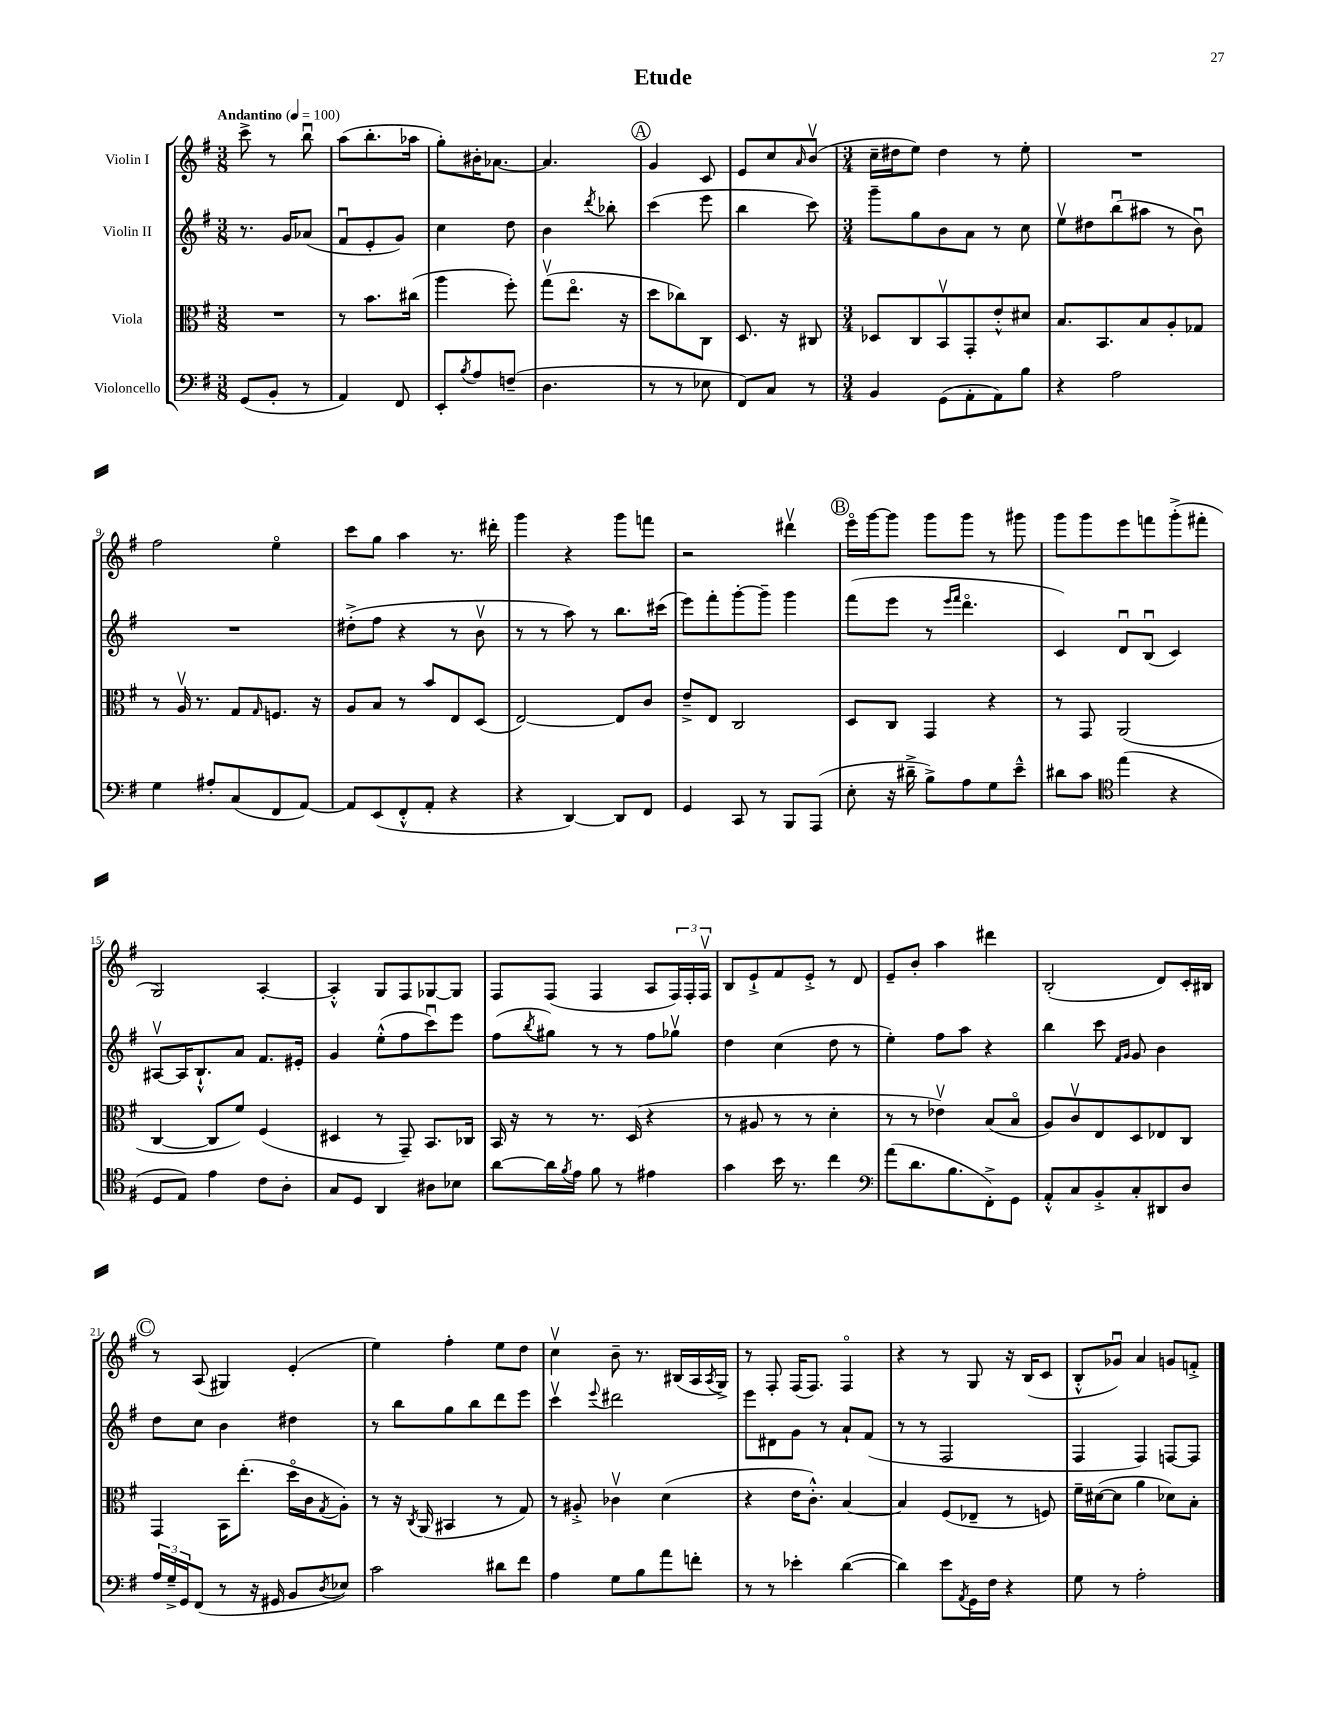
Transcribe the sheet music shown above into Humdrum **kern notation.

**kern	**kern	**kern	**kern
*staff4	*staff3	*staff2	*staff1
*clefF4	*clefC3	*clefG2	*clefG2
*k[f#]	*k[f#]	*k[f#]	*k[f#]
*M3/8	*M3/8	*M3/8	*M3/8
*MM100	*MM100	*MM100	*MM100
(8GG	4.r	8.r	8ccc^
8BB'	.	.	8r
.	.	16g	.
8r	.	(8a-	8bbu
=	=	=	=
4AA)	8r	8f#u	(8aa
.	8.b	8e'	8.bb'
8FF#	.	8g)	.
.	(16cc#	.	16aa-
=	=	=	=
8EE'	4aa	4cc	8gg')
8qB	.	.	.
8A	.	.	16b#'
.	.	.	[8.a-
(8F~	8ff#')	8dd	.
=	=	=	=
4.D	(8ggv	4b	4.a-]
.	8.eeo	.	.
.	.	8qddd	.
.	.	8bb-'	.
.	16r	.	.
=	=	=	=
8r	8dd	(4ccc	4g
8r	8cc-)	.	.
8E-	8C	8eee	8c
=	=	=	=
8FF#)	8.D	4bb	8e
8C	.	.	8cc
.	16r	.	.
.	.	.	16qqa
8r	8C#	8ccc)	(8bv
=	=	=	=
*M3/4	*M3/4	*M3/4	*M3/4
4BB	8D-	8ggg~	16cc~
.	.	.	16dd#
.	8C	8gg	8ee)
(8GG	8BBv	8b	4dd#
8AA'	8GG'	8a	.
8AA)	8e'^^	8r	8r
8B	8d#	8cc	8ee'
=	=	=	=
4r	8.B	8eev	2.r
.	.	8dd#	.
.	8.BB	.	.
2A	.	(8bbu	.
.	8B	8aa#	.
.	8A'	8r	.
.	8G-	8bu)	.
=	=	=	=
4G	8r	2.r	2ff#
.	16Av	.	.
.	8.r	.	.
8A#'	.	.	.
(8C	8G	.	.
.	16qqG	.	.
8FF#	8.F	.	4eeo
[8AA)	.	.	.
.	16r	.	.
=	=	=	=
8AA]	8A	(8dd#'^	8ccc
(8EE	8B	8ff#	8gg
8FF#'^^	8r	4r	4aa
8AA'	8b	.	.
4r	8E	8r	8.r
.	(8D	8bv	.
.	.	.	16ddd#'
=	=	=	=
4r	[2E)	8r	4ggg
.	.	8r	.
[4DD)	.	8aa)	4r
.	.	8r	.
8DD]	8E]	8.bb	8ggg
8FF#	8c	.	8fff
.	.	(16ccc#	.
=	=	=	=
4GG	8e~^	8eee)	2r
.	8E	8fff#'	.
8CC	2C	[8ggg'	.
8r	.	8ggg~]	.
8BBB	.	4ggg	4ddd#v
(8AAA	.	.	.
=	=	=	=
8E'	8D	(8fff#	16eeeo
.	.	.	[16ggg
16r	8C	8eee	8ggg]
16d#~^	.	.	.
8B^)	4GG	8r	8ggg
.	.	16qqeee	.
.	.	16qqfff#	.
8A	.	4.dddo	8ggg
8G	4r	.	8r
8e~^^	.	.	8ggg#
=	=	=	=
8d#	8r	4c)	8ggg
8c	8GG	.	8ggg
*clefC4	*	*	*
(4ee	(2AA	8du	8eee
.	.	(8Bu	8fff
4r	.	4c)	(8ggg'^
.	.	.	8fff#'
=	=	=	=
8D	[4C	[8A#v	2G)
8E)	.	16A#]	.
.	.	8.B`^^	.
4e	8C]	.	.
.	8f#)	8a	.
8c	(4F#	8.f#	[4A'
8A'	.	.	.
.	.	16e#'	.
=	=	=	=
8G	4D#	4g	4A'^^]
8D	.	.	.
4AA	8r	(8ee'^^	8G
.	8GG~)	8ff#	8F#
8A#	8.BB	8cccu)	[8G-
8B-	.	8eee	8G-]
.	16C-	.	.
=	=	=	=
[8a	16BB	(8ff#	8F#
.	16r	.	.
.	.	8qbb	.
16a]	8r	8gg#)	(8F#
8qf#	.	.	.
16e	.	.	.
8f#	8.r	8r	4F#
8r	.	8r	.
.	(16D	.	.
4e#	4r	8ff#	8A
.	.	8gg-v	24F#)
.	.	.	24F#'
.	.	.	24F#v
=	=	=	=
4g	8r	4dd	8B
.	8A#	.	8e`^
16b	8r	(4cc	8f#
8.r	.	.	.
.	8r	.	8e'^
4cc	4d'	8dd	8r
.	.	8r	8d
=	=	=	=
*clefF4	*	*	*
(8a	8r	4ee')	8e~
8.d	8r	.	8b'
.	4e-v)	8ff#	4aa
8.B	.	.	.
.	.	8aa	.
8FF#'^)	(8B	4r	4ddd#
8GG	8Bo	.	.
=	=	=	=
8AA'^^	8A)	4bb	(2B'
8C	8cv	.	.
8BB'^	8E	8ccc	.
.	.	16qqf#	.
.	.	16qqg	.
8C'	8D	8g	.
8DD#	8E-	4b	8d)
8D	8C	.	16c'
.	.	.	16B#
=	=	=	=
24A	4GG	8dd	8r
24G~^	.	.	.
24GG	.	.	.
(8FF#	.	8cc	(8A
8r	16BB	4b	4G#)
.	(8.ee'	.	.
16r	.	.	.
16GG#	.	.	.
8BB	16ddo	4dd#	(4e'
.	16c	.	.
8qD	8qG	.	.
8E-)	8A')	.	.
=	=	=	=
2c	8r	8r	4ee)
.	16r	8bb	.
.	8qC	.	.
.	(16AA	.	.
.	4BB#	8gg	4ff#'
.	.	8bb	.
8d#	8r	8ddd	8ee
8f#	8G)	8eee	8dd
=	=	=	=
4A	8r	4cccv	4ccv
.	8A#'^	.	.
.	.	8qqeee	.
8G	4c-v	2ddd#	8b~
8B	.	.	8.r
8a	(4d	.	.
.	.	.	(16B#
8f'	.	.	16A
.	.	.	8qA
.	.	.	16G^)
=	=	=	=
8r	4r	8eee	8r
8r	.	8d#	8F#'
4e-'	16e	8g	(16F#
.	8.c'^^)	.	8.F#)
.	.	8r	.
([4d	[4B	8a`	4F#o
.	.	(8f#	.
=	=	=	=
4d])	4B]	8r	4r
.	.	8r	.
8e	(8F#	2F#	8r
8qAA	.	.	.
16GG	8E-~	.	8G
16F#	.	.	.
4r	8r	.	16r
.	.	.	(16B
.	8F)	.	8c
=	=	=	=
8G	16f#~	4F#	8B'^^
.	([16d#	.	.
8r	8d#]	.	8g-u)
2A'	4a	4F#)	4a
.	8d-)	[8F	8g
.	8B'	8F]	8f'^
==	==	==	==
*-	*-	*-	*-
